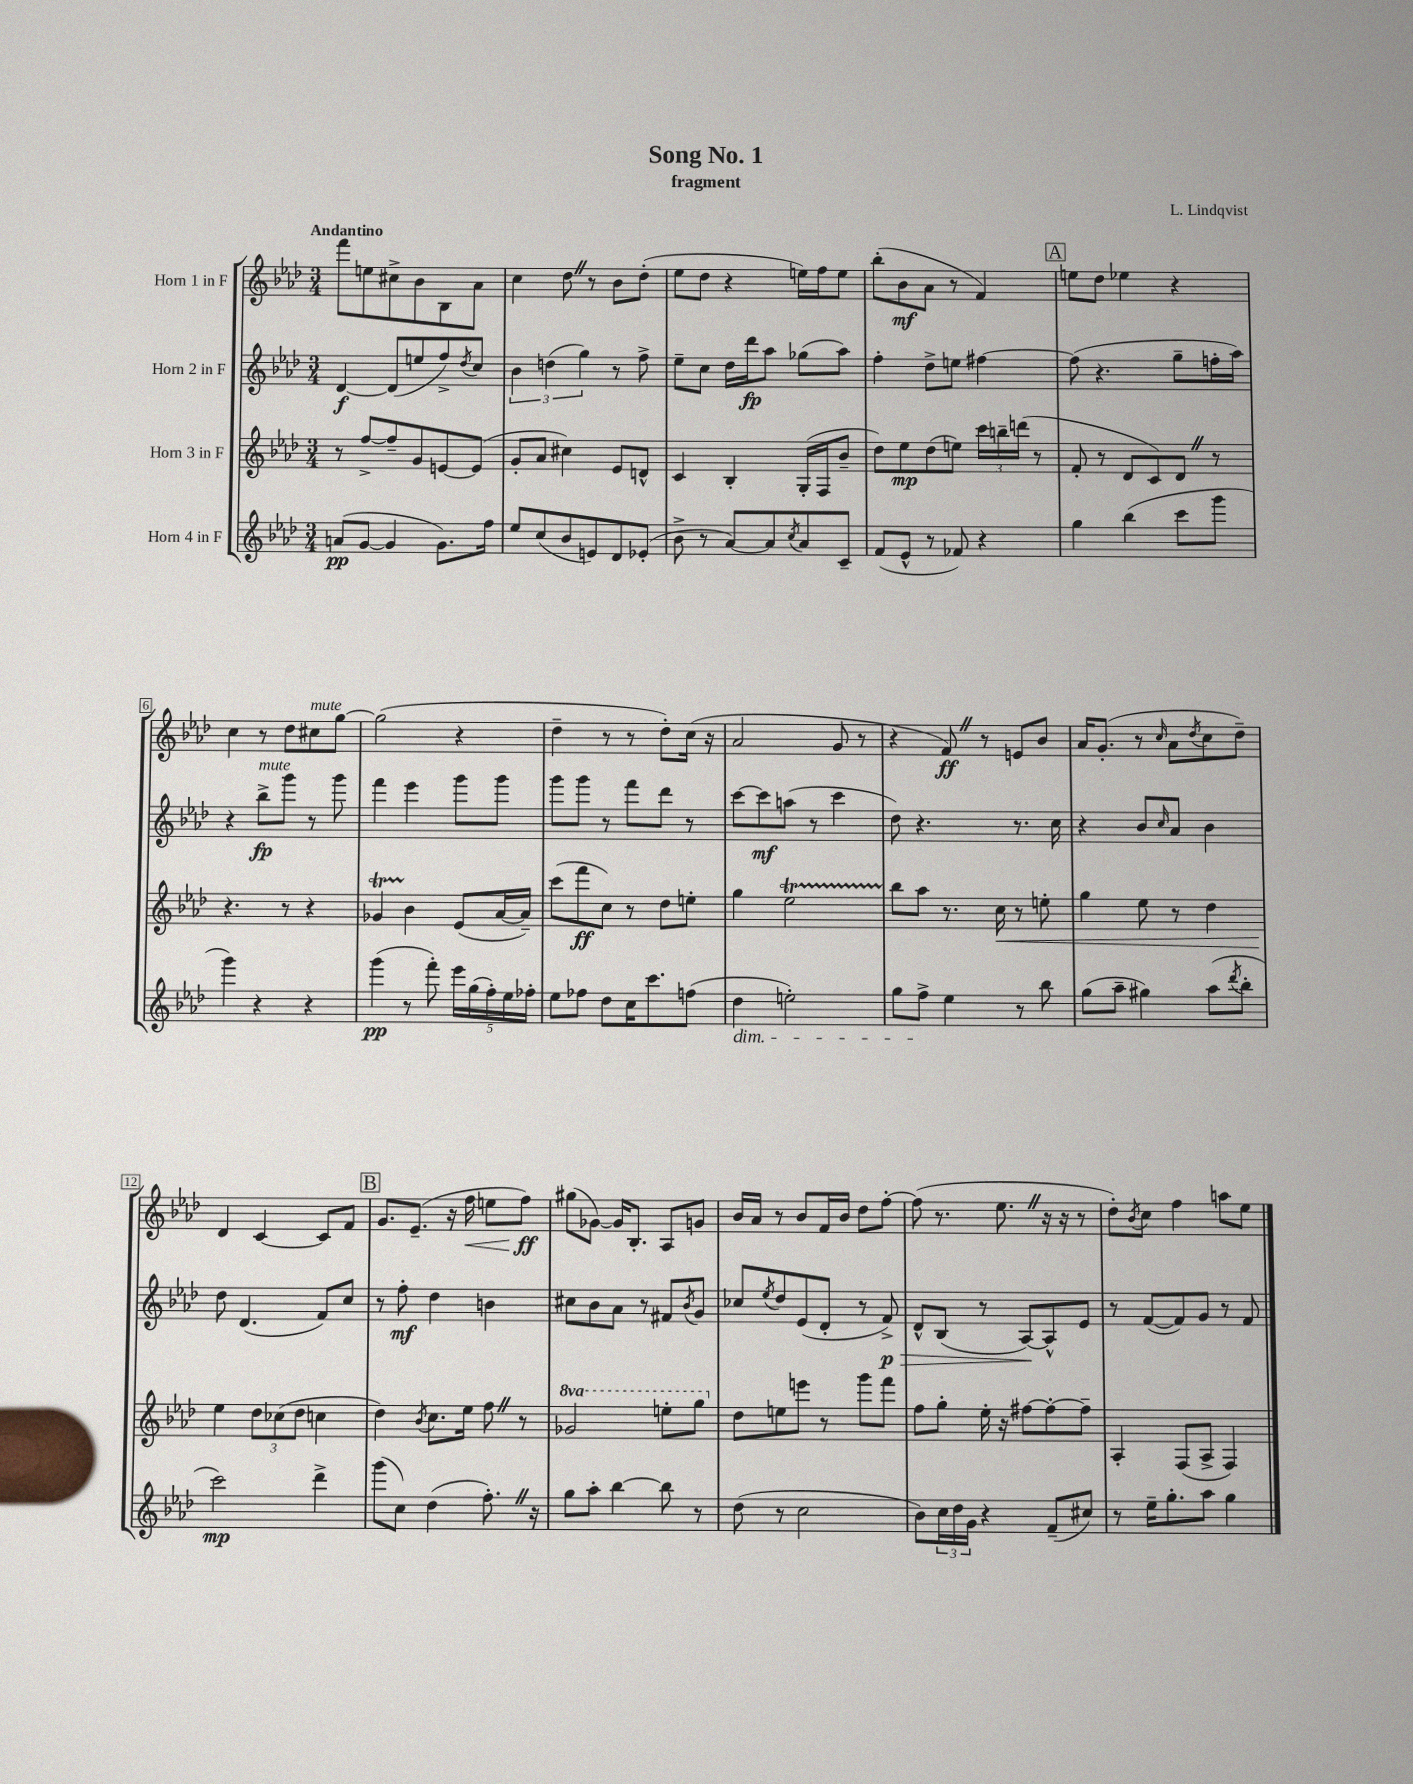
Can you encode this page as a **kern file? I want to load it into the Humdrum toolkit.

**kern	**kern	**kern	**kern
*staff4	*staff3	*staff2	*staff1
*clefG2	*clefG2	*clefG2	*clefG2
*k[b-e-a-d-]	*k[b-e-a-d-]	*k[b-e-a-d-]	*k[b-e-a-d-]
*M3/4	*M3/4	*M3/4	*M3/4
(8a	8r	[4d-	8fff
[8g	[8ff^	.	8ee
4g]	8ff~]	(8d-]	8cc#^
.	8g	8ee	8b-
8.g)	[8e	8ff^)	8B-
.	.	8qdd-	.
.	(8e]	8cc	8a-
16ff	.	.	.
=	=	=	=
8ee-	8g'	6b-	4cc
(8cc	8a-	.	.
.	.	(6dd	.
8b-	4cc#)	.	8dd-
.	.	6gg)	.
8e)	.	.	8r
8d-	8e-	8r	8b-
(8e-'	8d^^	8ff^	(8dd-'
=	=	=	=
8b-^	4c	8ee-~	8ee-
8r	.	8cc	8dd-
[8a-)	4B-'	16dd-	4r
.	.	16ddd-	.
8a-]	.	8aa-	.
8qcc	.	.	.
8a-	(16G'	(8gg-	16ee)
.	16F	.	16ff
8c~	8b-~	8aa-)	8ee
=	=	=	=
(8f	8dd-)	4ff'	(8bb-'
8e-^^	8ee-	.	8b-
8r	(8dd-	8dd-^	8a-
8f-)	8ee)	8ee	8r
4r	24ccc	[4ff#	4f)
.	24bb~	.	.
.	(24ddd	.	.
.	8r	.	.
=	=	=	=
4gg	8f'	(8ff#]	8ee
.	8r	4.r	8dd-
(4bb-	8d-	.	4ee-
.	8c)	.	.
8ccc	8d-	8gg~	4r
8ggg	8r	16ff'	.
.	.	16aa-)	.
=	=	=	=
4ggg)	4.r	4r	4cc
4r	.	8bb-^	8r
.	8r	8ggg	8dd-
4r	4r	8r	8cc#
.	.	8ggg	[8gg
=	=	=	=
(4ggg	4g-	4fff	(2gg]
8r	4b-	4eee-	.
8fff')	.	.	.
20eee-	(8e-	8ggg	4r
(20gg	.	.	.
20ff')	.	.	.
.	[16a-	8ggg	.
20ee-	.	.	.
.	16a-~])	.	.
20ff-'	.	.	.
=	=	=	=
8ee-	(8ccc	8ggg	4dd-~
8ff-	8fff	8ggg	.
8dd-	8cc)	8r	8r
16cc	8r	8fff	8r
8.ccc	.	.	.
.	8dd-	8ddd-	8dd-')
(8ff	8ee'	8r	(16cc
.	.	.	16r
=	=	=	=
4dd-	4gg	[8ccc	2a-
.	.	8ccc]	.
2ee')	2ee-	(8aa	.
.	.	8r	.
.	.	4ccc	8g
.	.	.	8r
=	=	=	=
8gg	8bb-	8dd-)	4r
8ff^	8aa-	4.r	.
4ee-	8.r	.	8f)
.	.	.	8r
.	16cc	.	.
8r	8r	8.r	8e
8bb-	8ee'	.	8b-
.	.	16cc	.
=	=	=	=
(8gg	4gg	4r	16a-
.	.	.	(8.g'
8aa-~	.	.	.
4gg#)	8ee-	8b-	8r
.	.	16qqcc	16qqcc
.	8r	8a-	8a-
.	.	.	8qdd-
(8aa-	4dd-	4b-	8cc
8qddd-	.	.	.
8bb-'	.	.	8dd-~)
=	=	=	=
2ccc)	4ee-	8dd-	4d-
.	.	(4.d-	.
.	12dd-	.	[4c
.	(12cc-	.	.
.	12dd-	.	.
4ddd-^	4cc	8f)	8c]
.	.	8cc	8f
=	=	=	=
(8ggg	4dd-)	8r	8.g
8cc)	.	8ff'	.
.	.	.	(8.e-~
.	8qb-	.	.
(4dd-	8.cc	4dd-	.
.	.	.	16r
.	16ee-	.	16ff
8.ff')	8ff	4b	8ee
.	8r	.	8ff)
16r	.	.	.
=	=	=	=
8gg	2gg-	8cc#	(8gg#
8aa-'	.	8b-	[8g-)
[4bb-	.	8a-	16g-]
.	.	.	8.B-'
.	.	8r	.
8bb-]	8eee'	8f#	8A-
.	.	8qb-	.
8r	8ggg	8g	8g
=	=	=	=
(8dd-	8dd-	8cc-	16b-
.	.	.	16a-
.	.	8qee-	.
8r	8ee	8dd-	8r
2cc	8eee	(8e-	8b-
.	8r	8d-'	16f
.	.	.	16b-
.	8ggg	8r	8dd-
.	8fff	8f^)	[8ff'
=	=	=	=
8b-)	8ff	8d-^^	(8ff]
24cc	8gg'	(8B-	8.r
24dd-	.	.	.
24g	.	.	.
4r	16ee-'	8r	.
.	16r	.	8.ee-
.	[8ff#	[8A-)	.
(8f~	8ff#'_	8A-^^]	16r
.	.	.	16r
8cc#)	8ff#~]	8e-	8r
=	=	=	=
8r	4A-'	8r	8dd-')
.	.	.	8qb-
16ee-~	.	([8f	8cc
8.gg'	.	.	.
.	(8F	8f])	4ff
8aa-	8A-^	8g	.
4gg	4F)	8r	8aa
.	.	8f	8ee-
==	==	==	==
*-	*-	*-	*-
